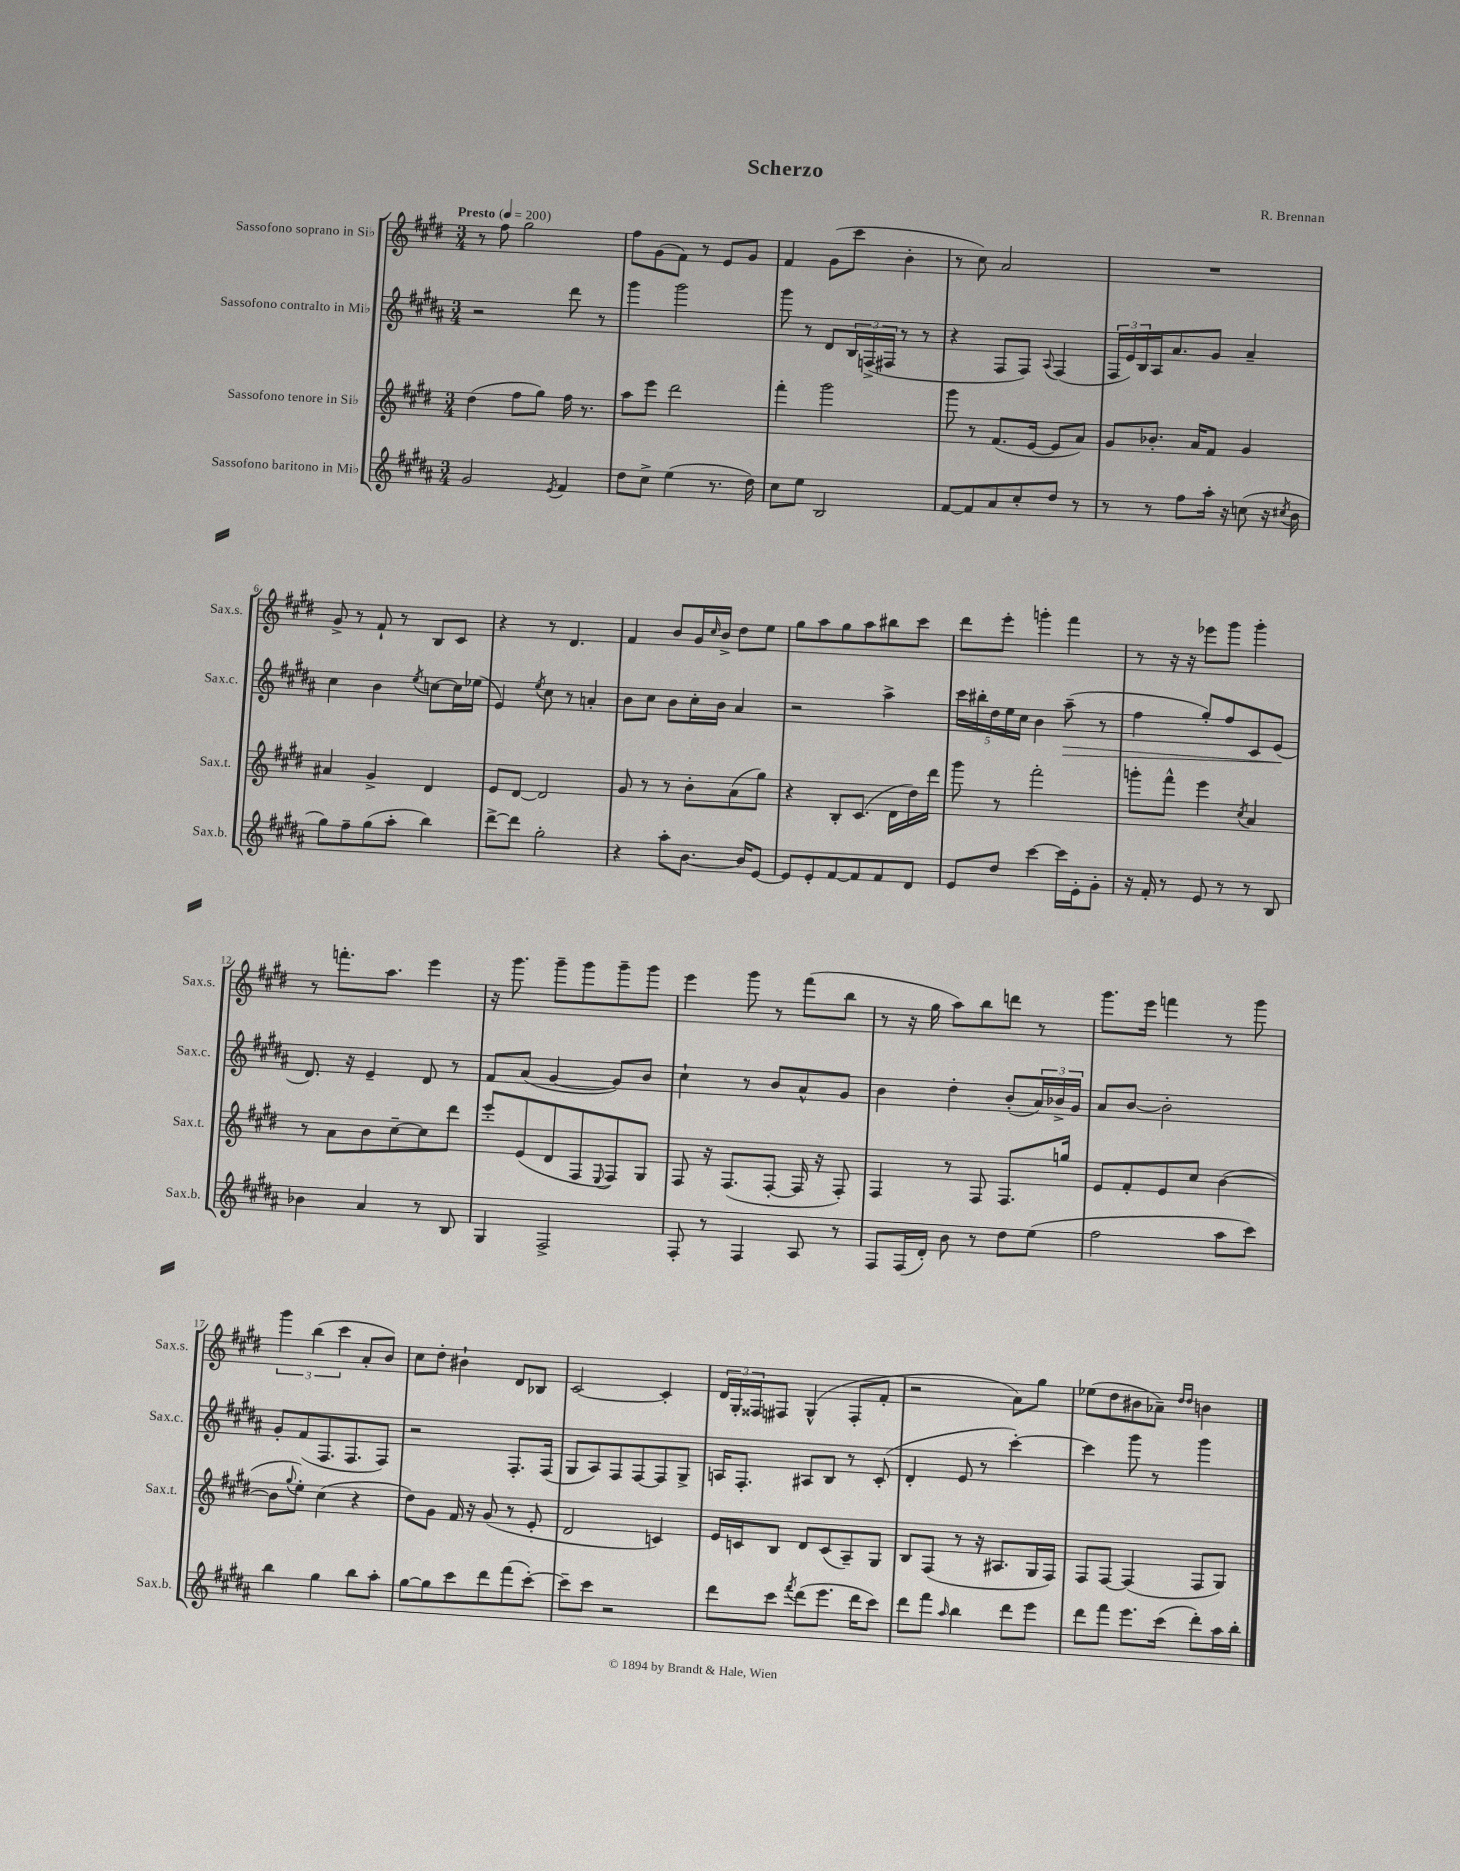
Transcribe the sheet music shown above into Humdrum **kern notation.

**kern	**kern	**kern	**dynam	**kern
*part4	*part3	*part2	*part2	*part1
*staff4	*staff3	*staff2	*staff2	*staff1
*I"Sassofono baritono in Mi♭	*I"Sassofono tenore in Si♭	*I"Sassofono contralto in Mi♭	*	*I"Sassofono soprano in Si♭
*I'Sax.b.	*I'Sax.t.	*I'Sax.c.	*	*I'Sax.s.
*clefG2	*clefG2	*clefG2	*	*clefG2
*k[f#c#g#d#a#]	*k[f#c#g#d#]	*k[f#c#g#d#a#]	*	*k[f#c#g#d#]
*M3/4	*M3/4	*M3/4	*	*M3/4
*MM200	*MM200	*MM200	*	*MM200
=1	=1	=1	=1	=1
!	!	!	!	!LO:TX:a:B:t=Presto
2g#/	(4dd#\	2r	.	8r
.	.	.	.	8ff#\
.	8ff#\L	.	.	2gg#\
.	8gg#\J)	.	.	.
8qe/	.	.	.	.
4f#/	16ff#\	8ddd#\	.	.
.	8.r	.	.	.
.	.	8r	.	.
=2	=2	=2	=2	=2
8dd#\L	8aa\L	4ggg#\	.	8ff#\L
8cc#^\J	8eee\J	.	.	(8g#\
(4ee\	2ddd#\	2ggg#\	.	8f#\J)
.	.	.	.	8r
8.r	.	.	.	8e/L
.	.	.	.	8g#/J
16dd#\)	.	.	.	.
=3	=3	=3	=3	=3
8cc#\L	4fff#'\	8ggg#\	.	4f#/
8ee\J	.	8r	.	.
2B/	2ggg#\	8d#/L	.	(8g#\L
.	.	24B/L	.	8ccc#\J
.	.	(24Fn^/	.	.
.	.	24F#X/JJ	.	.
.	.	8r	.	4b'\
.	.	8r	.	.
=4	=4	=4	=4	=4
[8f#/L	8ggg#\	4r	.	8r
8f#/]	8r	.	.	8cc#\)
8a#/	(8.f#/L	8F#/L	.	2a/
8cc#'/	.	8F#/J)	.	.
.	[16e/Jk	.	.	.
.	.	8qqA#/	.	.
8dd#/J	8e/L]	(4F#/	.	.
8r	8a/J)	.	.	.
=5	=5	=5	=5	=5
8r	8g#/L	24F#/LL	.	2.r
.	.	24e/)	.	.
.	.	24B/	.	.
8r	8.b-X'/J	16A#/J	.	.
.	.	8.a#/	.	.
8ff#\L	.	.	.	.
.	16a/KL	.	.	.
16aa#'\Jk	8f#/J	8g#/J	.	.
16r	.	.	.	.
(8ccn\	4g#/	4a#~/	.	.
16r	.	.	.	.
8qcc#X/	.	.	.	.
16b\	.	.	.	.
!!LO:LB:g=z
=6	=6	=6	=6	=6
8gg#\L)	4a#X/	4cc#\	.	8g#^/
8ff#~\	.	.	.	8r
(8gg#\	4g#^/	4b\	.	8f#`/
8aa#'\J	.	.	.	8r
.	.	8qee/	.	.
4bb\)	4d#/	[8ccn\L	.	8B/L
.	.	16cc\L]	.	8c#/J
.	.	(16ee-X\JJ	.	.
=7	=7	=7	=7	=7
[8ddd#^\L	8e/L	4e/)	.	4r
8ddd#\J]	[8d#/J	.	.	.
.	.	8qee/	.	.
2gg#'\	2d#/]	8cc#\	.	8r
.	.	8r	.	4.d#/
.	.	4an'/	.	.
=8	=8	=8	=8	=8
4r	8g#/	8b\L	.	4f#/
.	8r	8cc#\J	.	.
8aa#'\L	8r	8b\L	.	8b/L
[8.b\J	8b'\L	16cc#'\L	.	16g#/L
.	.	.	.	16qqcc#/
.	.	16b\JJ	.	16b^/JJ
.	(8a\	4a#/	.	8dd#\L
16b/KL]	.	.	.	.
[8e/J	8gg#\J)	.	.	8ee\J
=9	=9	=9	=9	=9
8e/L]	4r	2r	.	8gg#\L
8e'/	.	.	.	8aa\
[8f#/	8B'/L	.	.	8gg#\
8f#/]	(8.c#/J	.	.	8aa\
8f#/	.	4aa#^\	.	8bb#X\
.	16d#\LL	.	.	.
8d#/J	16dd#\)	.	.	8ccc#\J
.	16ddd#\JJ	.	.	.
=10	=10	=10	=10	=10
8e/L	8ggg#\	20ccc#\LL	.	8ddd#\L
.	.	20bb#X'\	.	.
.	.	20dd#\	.	.
8dd#/J	8r	.	.	8eee'\J
.	.	20ee\	.	.
.	.	20cc#\JJ	.	.
[4ccc#\	2fff#'\	4b\	.	4gggn'\
!	!	!	!LO:HP:b	!
16ccc#\LL]	.	(8aa#~\	>	4fff#\
16e'\J	.	.	.	.
8g#'\J	.	8r	.	.
=11	=11	=11	=11	=11
16r	8gggn'\L	4ff#\	.	8r
16f#'/	.	.	.	.
8r	8fff#^^\J	.	.	16r
.	.	.	.	16r
8e/	4eee\	8gg#'/L)	.	8eee-X\L
8r	.	8ff#/	.	8ggg#\J
.	8qcc#/	.	.	.
8r	4a/	8c#/	.	4ggg#'\
8B/	.	(8e/J	.	.
.	.	.	]	.
!!LO:LB:g=z
=12	=12	=12	=12	=12
4b-X\	8r	8.d#/)	.	8r
.	8a\L	.	.	8.fffn'\L
.	.	16r	.	.
4a#/	8b\	4e~/	.	.
.	.	.	.	8.aa\J
.	[8cc#~\	.	.	.
8r	8cc#\]	8d#/	.	4eee\
8B/	8ddd#\J	8r	.	.
=13	=13	=13	=13	=13
4G#/	8eee'/L	8f#/L	.	16r
.	.	.	.	8.ggg#\
.	(8e/	(8a#/J	.	.
2F#^/	8d#/	[4g#/	.	8ggg#~\L
.	8F#/	.	.	8ggg#\
.	8qqE/	.	.	.
.	8F#/)	8g#/L])	.	8ggg#~\
.	8G#/J	8b/J	.	8ggg#\J
=14	=14	=14	=14	=14
8F#'/	8F#/	4cc#`\	.	4eee\
8r	16r	.	.	.
.	(8.F#/L	.	.	.
4F#/	.	8r	.	8ggg#\
.	[8F#'/J	8b/L	.	8r
8A#/	16F#/]	8a#^^/	.	(8fff#\L
.	16r	.	.	.
8r	8F#'/)	8g#/J	.	8bb\J
=15	=15	=15	=15	=15
8F#/L	4F#/	4b\	.	8r
(16F#/L	.	.	.	16r
16d#'/JJ)	.	.	.	16gg#\
8b\	8r	4dd#'\	.	8aa\L)
8r	8F#/	.	.	8bb\
8dd#\L	8.F#/L	(8b'/L	.	8dddn\J
(8ee\J	.	24a#/L)	.	8r
.	.	24b-X^/	.	.
.	16ggn/Jk	.	.	.
.	.	24g#/JJ	.	.
=16	=16	=16	=16	=16
2ff#\	8e/L	8a#/L	.	8.ggg#\L
.	8f#'/	[8b/J	.	.
.	.	.	.	16eee\Jk
.	8e/	2b'\]	.	4fffn\
.	8cc#/J	.	.	.
8aa#\L	([4b\	.	.	8r
8ccc#\J)	.	.	.	8ggg#\
!!LO:LB:g=z
=17	=17	=17	=17	=17
4bb\	8b\L]	8g#'/L	.	6ggg#\
.	8qqgg#/	.	.	.
.	8ee'\J)	(8f#/	.	.
.	.	.	.	(6bb\
4gg#\	(4cc#\	8.F#/	.	.
.	.	.	.	6ccc#\
.	.	8.F#/	.	.
8bb\L	4r	.	.	8a'/L
8aa#'\J	.	8F#/J)	.	8b/J)
=18	=18	=18	=18	=18
[8gg#\L	8dd#\L)	2r	.	8cc#\L
8gg#\]	8g#\J	.	.	8dd#'\J
8ccc#\	16f#/	.	.	4b#X`\
.	16r	.	.	.
8ddd#\	(8g#/	.	.	.
(8fff#\	8r	8.F#'/L	.	8d#/L
[8ccc#'\J)	8e'/	.	.	8B-X/J
.	.	(16F#/Jk	.	.
=19	=19	=19	=19	=19
8ccc#~\L]	2d#/	8G#/L	.	[2c#/
8ccc#\J	.	8A#/)	.	.
2r	.	8F#/	.	.
.	.	[8F#/	.	.
.	4cn/)	8F#/]	.	4c#'/]
.	.	8G#^/J	.	.
=20	=20	=20	=20	=20
8ddd#\L	16e/LL	16An/KL	.	24d#/LL
.	.	.	.	24G#'/
.	16cn/J	8.F#'/J	.	.
.	.	.	.	24F##X/J
8ccc#\J	8B/J	.	.	8F#X/J
8qfff#/	.	.	.	.
(8ddd#\L	8d#/L	8A#X/L	.	(4G#^^/
8.eee\J	(8c/	8B/J	.	.
.	8A~/)	8r	.	8F#'/L
16ddd#\KL	.	.	.	.
8ccc#\J)	8G#/J	(8c#'/	.	8f#'/J
=21	=21	=21	=21	=21
8ddd#\L	8B/L	4d#'/	.	2r
8fff#\J	(8F#/J	.	.	.
16qqaa#/	.	.	.	.
4bb\	8r	8e/	.	.
.	16r	8r	.	.
.	8.A#X/L	.	.	.
8ddd#\L	.	[4ccc#'\)	.	8a\L)
8eee\J	16G#/L	.	.	8gg#\J
.	16F#/JJ)	.	.	.
=22	=22	=22	=22	=22
8ddd#\L	8F#/L	4ccc#\]	.	(8ee-X\L
8fff#\J	[8F#/J	.	.	8dd#\
8.eee\L	(4F#/]	8ggg#\	.	8b#X\
.	.	8r	.	8a-X~\J)
(16ccc#\Jk	.	.	.	.
.	.	.	.	16qqdd#/LL
.	.	.	.	16qqdd#/JJ
8ddd#'\L)	8F#/L	4ggg#\	.	4bn\
16aa#\L	8G#/J)	.	.	.
16bb'\JJ	.	.	.	.
==	==	==	==	==
*-	*-	*-	*-	*-
